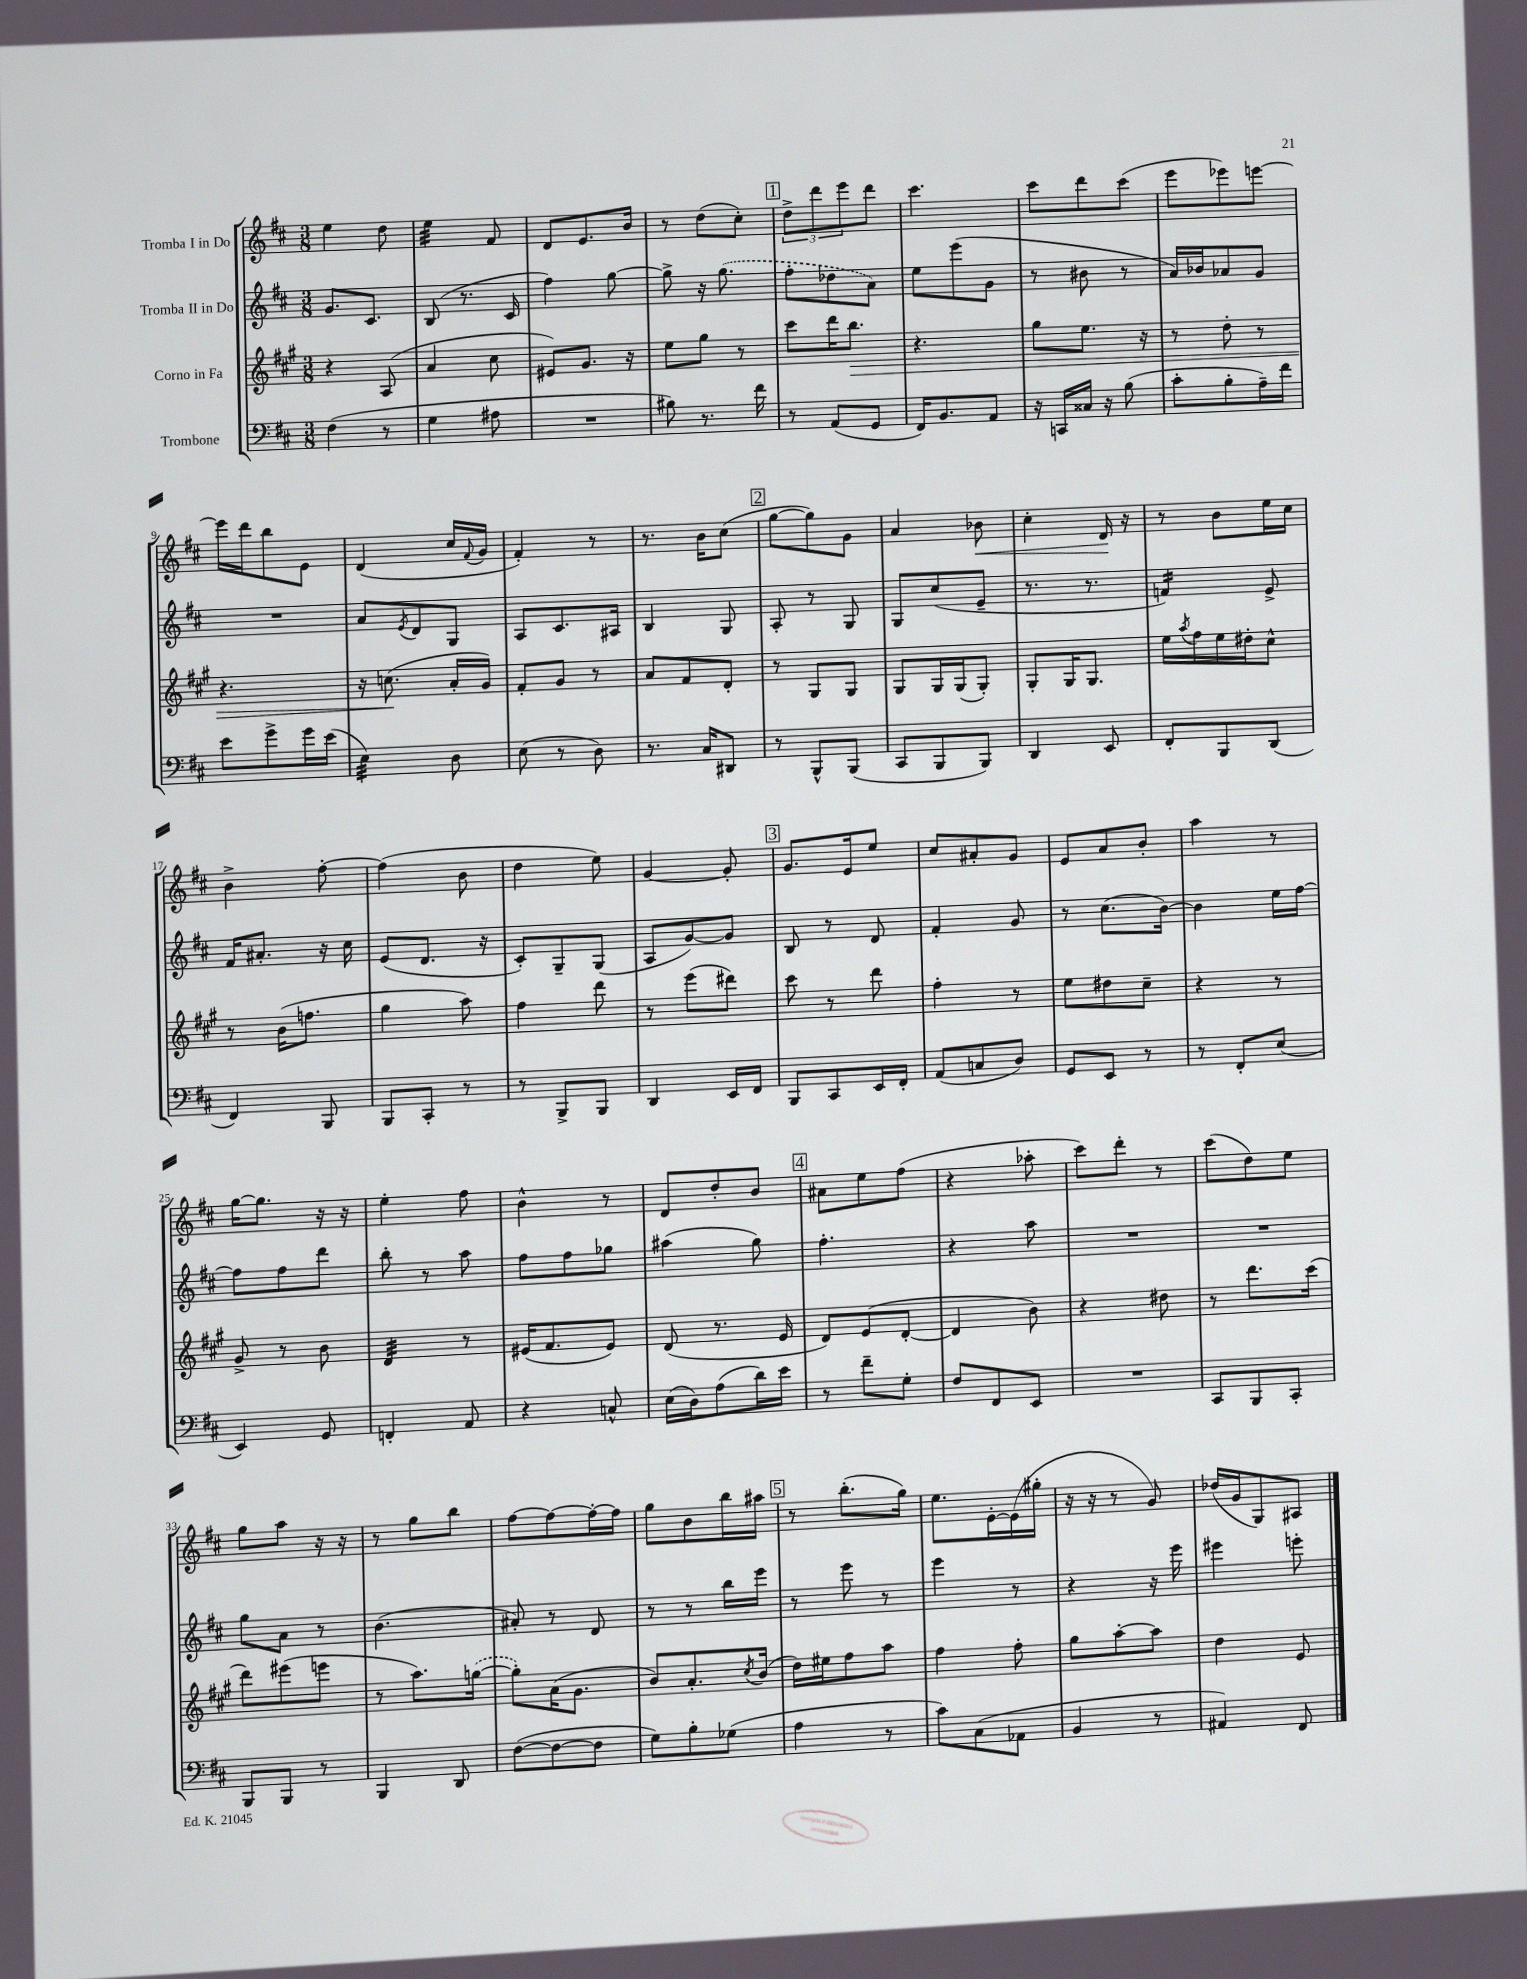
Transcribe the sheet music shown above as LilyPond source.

<<
\new StaffGroup <<
\new Staff = "s0" \with { instrumentName = "Tromba I in Do" } {
    \clef treble \key d \major \numericTimeSignature \time 3/8
    e''4 d''8 |
    e''4:32 fis'8 |
    d'8 e'8. b'16 |
    r8 d''8( cis''8-.) |
    \mark \markup { \box "1" } \tuplet 3/2 { d''8-> d'''8 e'''8 } d'''8 |
    cis'''4. |
    cis'''8 d'''8 cis'''8( |
    e'''8 ees'''8) e'''8~ |
    e'''16 d'''16 b''8 e'8 |
    d'4( cis''16 \appoggiatura { fis'8 } g'16 |
    fis'4-.) r8 |
    r8. b'16 cis''8( |
    \mark \markup { \box "2" } g''8~ g''8) g'8 |
    a'4 bes'8\< |
    cis''4-. d'16\! r16 |
    r8 b'8 e''16 cis''16 |
    b'4-> fis''8~-. |
    fis''4( b'8 |
    d''4 e''8) |
    g'4~ g'8-. |
    \mark \markup { \box "3" } g'8. e'16 e''8 |
    cis''8 ais'8-. g'8 |
    e'8 a'8 b'8-. |
    a''4 r8 |
    g''16~ g''8. r16 r16 |
    e''4-. fis''8 |
    b'4-^ r8 |
    d'8 d''8-. b'8 |
    \mark \markup { \box "4" } ais'8 e''8 fis''8( |
    r4 aes''8-. |
    cis'''8) d'''8-. r8 |
    cis'''8( d''8) e''8 |
    g''8 a''8 r16 r16 |
    r8 g''8 b''8 |
    fis''8~ fis''8~ fis''16~-. fis''16 |
    g''8 b'8 b''16 ais''16 |
    \mark \markup { \box "5" } r8 b''8.-.( g''16) |
    e''8. e'16~-. e'16( gis''16-. |
    r16 r16 r8 g'8) |
    des''16( g'16 g8) ais8 \bar "|." |
}
\new Staff = "s1" \with { instrumentName = "Tromba II in Do" } {
    \clef treble \key d \major \numericTimeSignature \time 3/8
    g'8. cis'8. |
    b8( r8. cis'16 |
    fis''4) g''8~ |
    g''8-> r16 \once \slurDashed g''8.( |
    \mark \markup { \box "1" } fis''8-. des''8 a'8) |
    e''8 e'''8( g'8 |
    r8 bis'8 r8 |
    a'16) bes'16 aes'8 g'8 |
    R4. |
    a'8 \acciaccatura { e'8 } d'8 g8 |
    a8 cis'8. ais16 |
    b4 g8 |
    \mark \markup { \box "2" } a8-. r8 g8 |
    g8 cis''8( e'8-- |
    r8. r8. |
    f'4:16) e'8-> |
    fis'16 ais'8.-. r16 cis''16 |
    e'8( d'8. r16 |
    cis'8-.) g8-- g8( |
    a8 g'8~) g'8 |
    \mark \markup { \box "3" } b8 r8 d'8 |
    fis'4-. g'8 |
    r8 cis''8.( b'16~) |
    b'4 e''16 fis''16~ |
    fis''8 fis''8 d'''8 |
    b''8-. r8 a''8 |
    fis''8 fis''8 ges''8 |
    ais''4( g''8) |
    \mark \markup { \box "4" } fis''4.-. |
    r4 a''8 |
    R4. |
    R4. |
    g''8 a'8 r8 |
    b'4.( |
    ais'8-.) r8 d'8 |
    r8 r8 b''16 e'''16 |
    \mark \markup { \box "5" } r8 e'''8 r8 |
    e'''4 r8 |
    r4 r16 e'''16 |
    eis'''4 e'''8-. \bar "|." |
}
\new Staff = "s2" \with { instrumentName = "Corno in Fa" } {
    \clef treble \key a \major \numericTimeSignature \time 3/8
    r4 a8( |
    a'4 cis''8 |
    eis'8) gis'8. r16 |
    e''8 gis''8 r8 |
    \mark \markup { \box "1" } cis'''8 d'''16 b''8.\> |
    r4. |
    gis''8 e''8. r16 |
    r8 d''8-. r8 |
    r4. |
    r16 c''8.\!( a'16-. gis'16) |
    fis'8-. gis'8 r8 |
    a'8 fis'8 d'8-. |
    \mark \markup { \box "2" } r8 gis8 gis8 |
    gis8 gis16 gis16( gis8-.) |
    gis8-. gis16 gis8. |
    e''16 \acciaccatura { a''8 } fis''16 e''16 dis''16-. cis''8-^ |
    r8 b'16( f''8. |
    gis''4 a''8) |
    fis''4 d'''8 |
    r8 e'''8( dis'''8) |
    \mark \markup { \box "3" } cis'''8 r8 d'''8 |
    fis''4-. r8 |
    e''8 dis''8 cis''8-- |
    r4 r8 |
    gis'8-> r8 b'8 |
    d'4:32 r8 |
    eis'16( fis'8. eis'8) |
    d'8( r8. e'16 |
    \mark \markup { \box "4" } d'8) e'8( d'8~-. |
    d'4 b'8) |
    r4 dis''8 |
    r8 d'''8. cis'''16( |
    d'''8) eis'''8( e'''8 |
    r8 a''8.) \once \slurDashed g''16~( |
    g''8-.) a'16( gis'8. |
    b'8) a'8.-. \acciaccatura { cis''8 } b'16( |
    \mark \markup { \box "5" } d''16) eis''16 fis''8 a''8 |
    fis''4 fis''8-. |
    gis''8 a''8~-. a''8 |
    d''4 e'8 \bar "|." |
}
\new Staff = "s3" \with { instrumentName = "Trombone" } {
    \clef bass \key d \major \numericTimeSignature \time 3/8
    fis4( r8 |
    g4 ais8 |
    R4. |
    bis8) r8. fis'16 |
    \mark \markup { \box "1" } r8 a,8( g,8 |
    fis,16) b,8. a,8 |
    r16 c,16 cisis16 r16 b8( |
    cis'8-. b8-. a16--) fis'16 |
    e'8 g'8-> g'16 e'16( |
    e4:32) d8 |
    e8( r8 d8) |
    r8. cis16 dis,8 |
    \mark \markup { \box "2" } r8 b,,8-^ b,,8( |
    cis,8 b,,8 b,,8) |
    d,4 e,8 |
    fis,8-. b,,8 d,8( |
    fis,4) b,,8 |
    b,,8 cis,8-. r8 |
    r8 b,,8-> b,,8 |
    d,4 e,16 fis,16 |
    \mark \markup { \box "3" } b,,8 cis,8 e,16 fis,16-. |
    a,8( c8 d8) |
    g,8 e,8 r8 |
    r8 fis,8-. e8( |
    e,4) g,8 |
    f,4-. a,8 |
    r4 c8-^ |
    e16( d16) a8( d'16) e'16 |
    \mark \markup { \box "4" } r8 fis'8-- g8-. |
    fis8 fis,8 e,8 |
    R4. |
    cis,8 b,,8 cis,8-. |
    b,,8 b,,8 r8 |
    b,,4 d,8 |
    fis8~( fis8~ fis8 |
    g8) b8-. ges8( |
    \mark \markup { \box "5" } a4 r8 |
    cis'8) cis8( aes,8 |
    b,4 r8 |
    ais,4) fis,8 \bar "|." |
}
>>
>>
